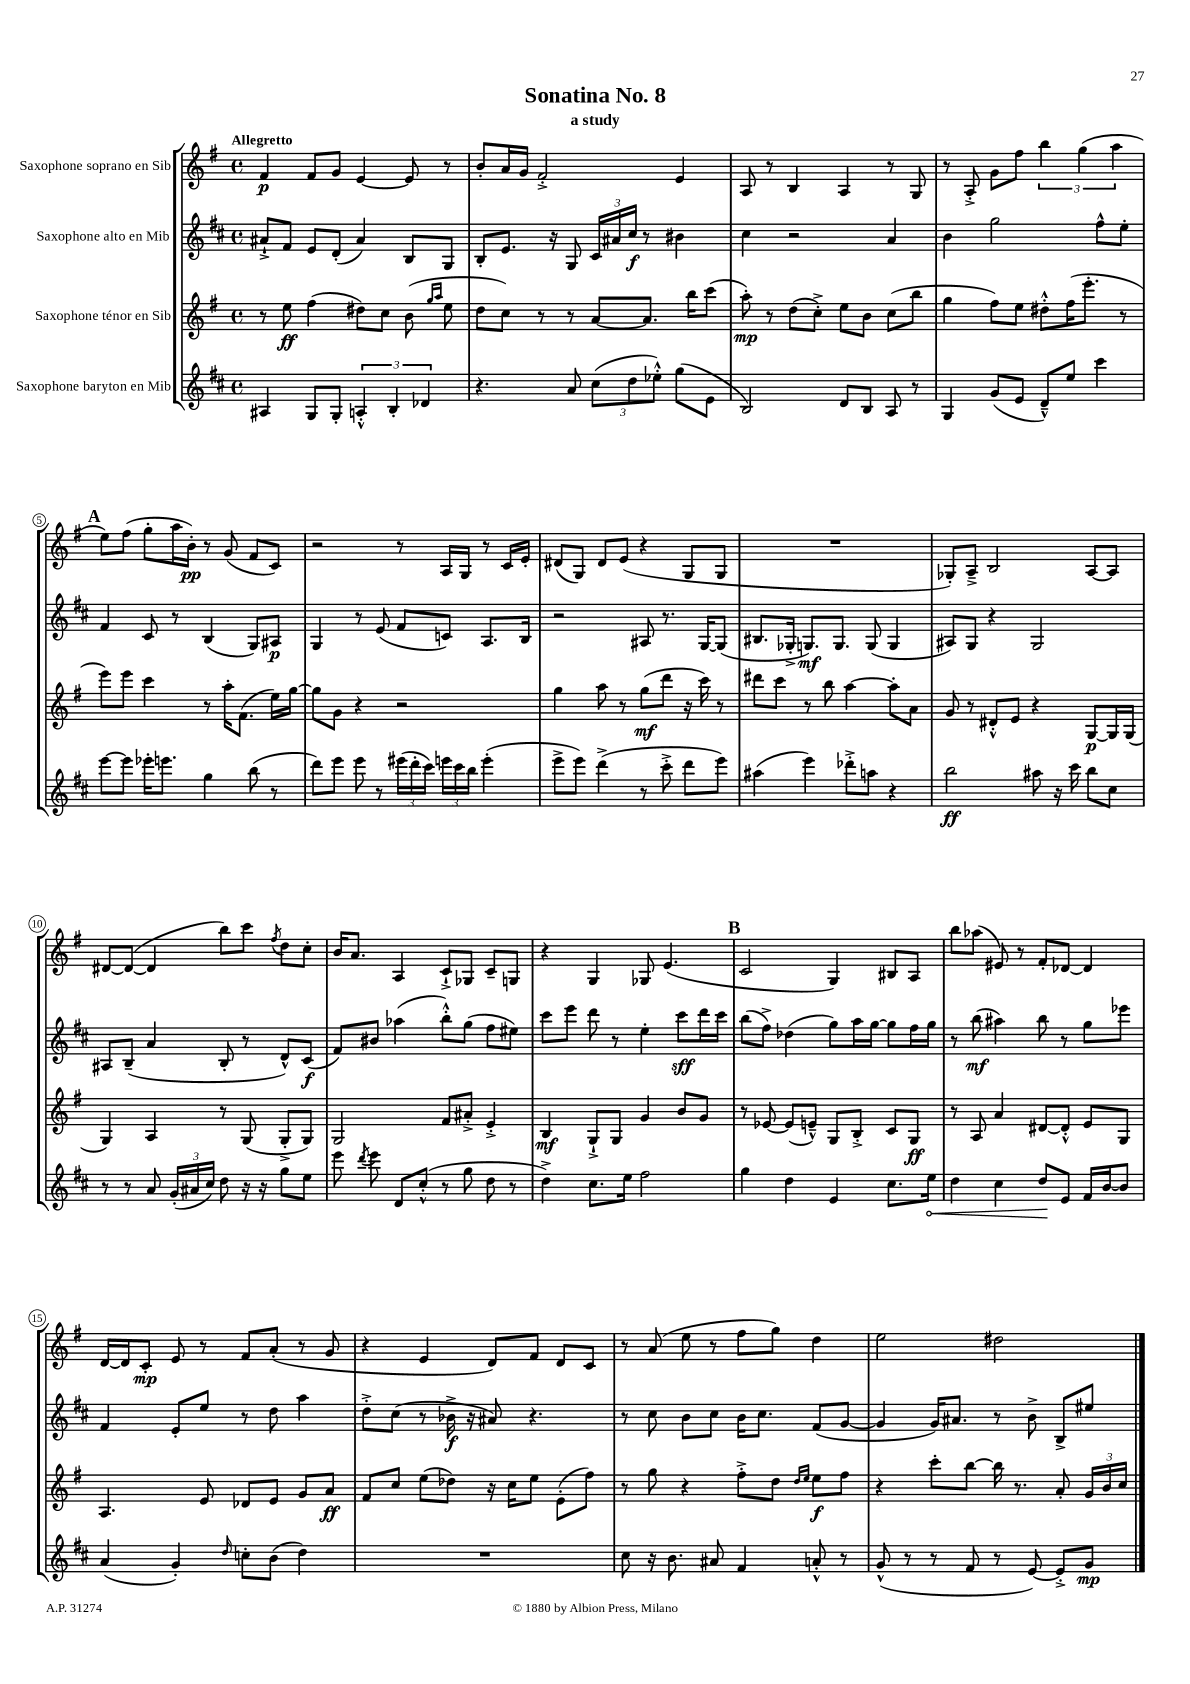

**kern	**kern	**kern	**kern
*staff4	*staff3	*staff2	*staff1
*clefG2	*clefG2	*clefG2	*clefG2
*k[f#c#]	*k[f#]	*k[f#c#]	*k[f#]
*M4/4	*M4/4	*M4/4	*M4/4
*met(c)	*met(c)	*met(c)	*met(c)
4A#	8r	8a#`^	4f#
.	8ee	8f#	.
8G	(4ff#	8e	8f#
8G'	.	(8d'	8g
6A'^^	8dd#)	4a#)	[4e
.	8cc	.	.
6B'	.	.	.
.	(8b	8B	8e]
6d-	.	.	.
.	16qqgg	.	.
.	16qqaa	.	.
.	8ee	8G	8r
=	=	=	=
4.r	8dd	8B'	8b'
.	8cc)	8.e	16a
.	.	.	16g
.	8r	.	2f#'^
.	.	16r	.
8a	8r	8G	.
(12cc#	[8a	24c#	.
.	.	24a#	.
12dd	.	24cc#	.
.	8.a]	8r	.
12ee-'^^)	.	.	.
(8gg	.	4b#	4e
.	16bb	.	.
8e	(8ccc	.	.
=	=	=	=
2B)	8aa')	4cc#	8A
.	8r	.	8r
.	(8dd	2r	4B
.	8cc'^)	.	.
8d	8ee	.	4A
8B	8b	.	.
8A	(8cc	4a	8r
8r	8bb	.	8G
=	=	=	=
4G	4gg	4b	8r
.	.	.	8A'^
(8g	8ff#)	2gg	8g
8e	8ee	.	8ff#
8d~^^)	8dd#'^^	.	6bb
8ee	(16ff#	.	.
.	.	.	(6gg
.	8.eee'	.	.
4ccc#	.	8ff#^^	.
.	.	.	6aa
.	8r	8ee'	.
=	=	=	=
[8eee	8eee)	4f#	8ee)
8eee]	8eee	.	(8ff#
16eee-'	4ccc	8c#	8gg'
8.eee	.	.	.
.	.	8r	16aa
.	.	.	16b')
4gg	8r	(4B	8r
.	16aa'	.	(8g
.	(8.f#	.	.
(8bb	.	8G)	8f#
8r	16ee)	8A#	8c)
.	[16gg	.	.
=	=	=	=
8ddd)	8gg]	4G	2r
8eee	8g	.	.
8eee	4r	8r	.
8r	.	(8e	.
(24eee#	2r	8f#	8r
24ddd'	.	.	.
24ccc#)	.	.	.
24eee	.	8c)	16A
24ccc#	.	.	.
.	.	.	16G
24bb	.	.	.
(4eee'	.	8.A	8r
.	.	.	16c
.	.	16B	16e'
=	=	=	=
8eee^	4gg	2r	(8d#
8eee)	.	.	8G)
(4ddd^	8aa	.	8d#
.	8r	.	(8e
8r	(8gg	8A#	4r
8ccc#'^	8ddd	8.r	.
8ddd	16r	.	8G
.	16ccc)	[16G	.
8eee)	8r	(8G]	8G
=	=	=	=
(4aa#	8ddd#	8.B#	1r
.	8ccc	.	.
.	.	16G-'^	.
4eee)	8r	8.G)	.
.	8bb	.	.
.	.	8.G	.
8ddd-'^	[4aa	.	.
8aa	.	(8G	.
4r	8aa']	4G	.
.	8a	.	.
=	=	=	=
2bb	8g	8A#)	8G-')
.	8r	8G	8A~^
.	8d#'^^	4r	2B
.	8e	.	.
8aa#	4r	2G	.
16r	.	.	.
16ccc#	.	.	.
8bb	[8G	.	[8A
8cc#	16G]	.	8A]
.	(16G	.	.
=	=	=	=
8r	4G)	8A#	[8d#
8r	.	(8B~	(8d#_
8a	4A	4a	4d#]
(24g'	.	.	.
24a#	.	.	.
24cc#)	.	.	.
8dd	8r	8B'	8bb)
16r	(8G	8r	8ccc
16r	.	.	.
.	.	.	8qff#
8gg	8G'^	8d^^)	8dd
8ee	8G)	(8c#	8cc'
=	=	=	=
8eee	2G	8f#)	16b
.	.	.	8.a
8qddd	.	.	.
8eee	.	8b#	.
8d	.	(4aa-	4A
(8cc#'^^	.	.	.
8r	8f#	8bb'^^)	8c`^
8gg	8a#'^	(8gg	8G-
8dd	4e'^	8ff#	8c~
8r	.	8ee#)	8G
=	=	=	=
4dd^)	4B	8ccc#	4r
.	.	8eee	.
8.cc#	8G`^	8ddd	4G
.	8G	8r	.
16ee	.	.	.
2ff#	4g	4ee'	8G-
.	.	.	(4.e
.	8b	8ccc#	.
.	8g	16ddd	.
.	.	16ccc#	.
=	=	=	=
4gg	8r	(8bb	2c
.	[8e-	8ff#^)	.
4dd	(8e-]	(4dd-	.
.	8e~^^)	.	.
4e	8G	8gg)	4G)
.	8B'^	16aa	.
.	.	[16gg	.
8.cc#	8c	8gg]	8B#
.	8G	16ff#	8A
16ee	.	16gg	.
=	=	=	=
4dd	8r	8r	8bb
.	8A	(8bb	(8aa-
4cc#	4a	4aa#)	8e#)
.	.	.	8r
8dd	[8d#	8bb	8f#'
8e	8d#'^^]	8r	[8d-
16f#	8e	8gg	4d-]
[16b	.	.	.
8b]	8G	8eee-	.
=	=	=	=
(4a	4.A	4f#	[16d
.	.	.	16d]
.	.	.	8c'
4g')	.	8e'	8e
.	8e	8ee	8r
16qqdd	.	.	.
8cc'	8d-	8r	8f#
(8b	8e	8dd	(8a'
4dd)	8g	4aa	8r
.	8a	.	8g
=	=	=	=
1r	8f#	8dd'^	4r
.	8cc	(8cc#	.
.	(8ee	8r	4e
.	8dd-)	16b-^	.
.	.	16r	.
.	16r	8a#)	8d)
.	16cc	.	.
.	8ee	4.r	8f#
.	(8e'	.	8d
.	8ff#)	.	8c
=	=	=	=
8cc#	8r	8r	8r
16r	8gg	8cc#	(8a
8.b	.	.	.
.	4r	8b	8ee
8a#	.	8cc#	8r
4f#	8ff#'^	16b	8ff#
.	.	8.cc#	.
.	8dd	.	8gg)
.	16qqdd	.	.
.	16qqee	.	.
8a'^^	8ee	(8f#	4dd
8r	8ff#	[8g	.
=	=	=	=
(8g^^	4r	4g]	2ee
8r	.	.	.
8r	8ccc'	16g)	.
.	.	8.a#	.
8f#	[8bb	.	.
8r	16bb]	8r	2dd#
.	8.r	.	.
[8e)	.	8b^	.
8e'^]	8a'	8B^	.
8g	24g	8ee#	.
.	24b	.	.
.	24cc	.	.
==	==	==	==
*-	*-	*-	*-
